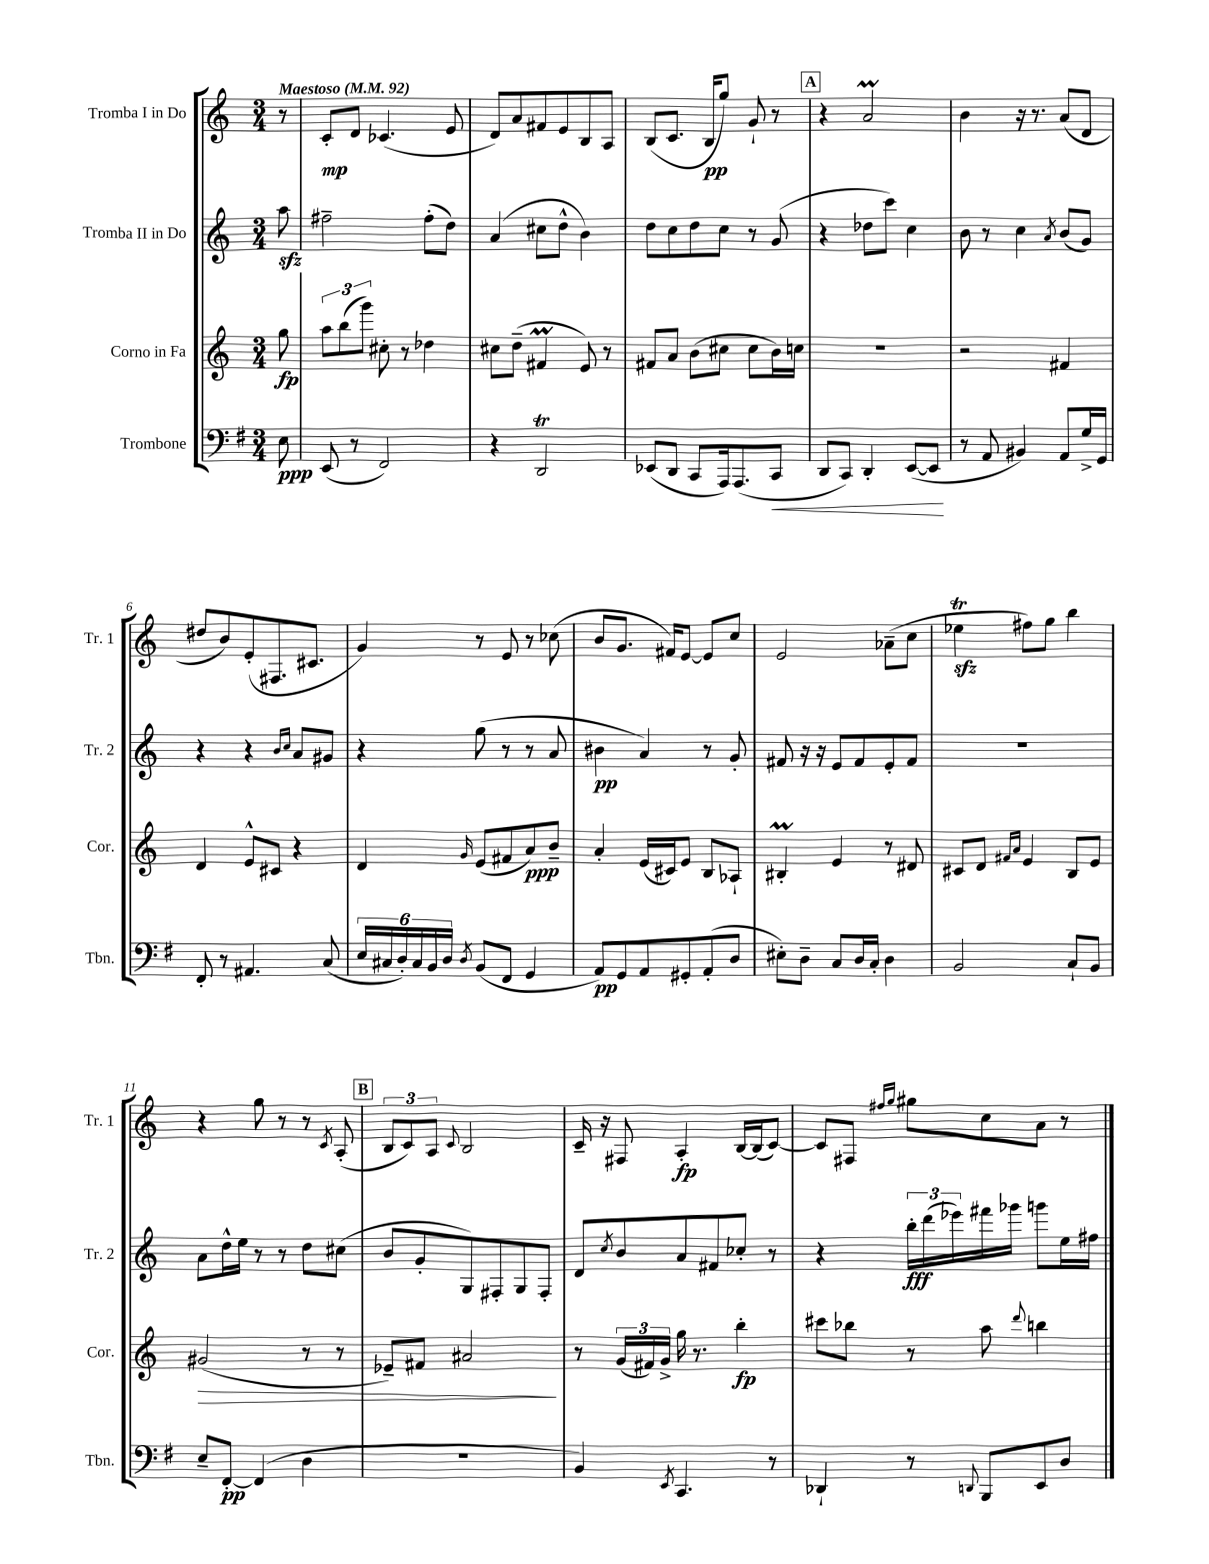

**kern	**kern	**kern	**kern
*staff4	*staff3	*staff2	*staff1
*clefF4	*clefG2	*clefG2	*clefG2
*k[f#]	*k[]	*k[]	*k[]
*M3/4	*M3/4	*M3/4	*M3/4
*MM92	*MM92	*MM92	*MM92
8E\	8gg\	8aa\	8r
=	=	=	=
(8EE/	12aa\L	2ff#~\	8c'/L
.	(12bb\	.	.
8r	.	.	8d/J
.	12ggg\J)	.	.
2FF#/)	8cc#'\	.	(4.c-/
.	8r	.	.
.	4dd-\	(8ff#'\L	.
.	.	8dd\J)	8e/
=	=	=	=
4r	8cc#\L	(4a/	8d/L)
.	(8dd~\J	.	8a/
2DD/	4f#/	8cc#\L	8f#/
.	.	8dd^^\J	8e/
.	8e/)	4b\)	8B/
.	8r	.	8A/J
=	=	=	=
(8EE-/L	8f#/L	8dd\L	(8B/L
8DD/J	8a/J	8cc\	8.c/J
8CC/L	(8b\L	8dd\	.
.	.	.	16B/LK
16AAA/k)	8cc#\J	8cc\J	8gg/J)
(8.AAA/	.	.	.
.	8cc#\L	8r	8g`/
8CC/J	16b\L)	(8g/	8r
.	16cc\JJ	.	.
=	=	=	=
8DD/L	2.r	4r	4r
8CC/J)	.	.	.
4DD'/	.	8dd-\L	2a/
.	.	8ccc\J)	.
([8EE/L	.	4cc\	.
8EE/]J	.	.	.
=	=	=	=
8r	2r	8b\	4b\
8AA/	.	8r	.
4BB#/)	.	4cc\	16r
.	.	.	8.r
.	.	8qa/	.
8AA/L	4f#/	(8b/L	(8a/L
16G^/L	.	8g/J)	8d/J
16GG/JJ	.	.	.
=	=	=	=
8FF#'/	4d/	4r	8dd#/L
8r	.	.	8b/)
4.AA#/	8e^^/L	4r	(8e'/
.	8c#/J	.	8.F#/
.	.	16qqb/LL	.
.	.	16qqcc/JJ	.
.	4r	8a/L	.
.	.	.	8.c#/J
(8C/	.	8g#/J	.
=	=	=	=
24E/LL	4d/	4r	4g/)
24C#/	.	.	.
24D'/)	.	.	.
24C#/	.	.	.
24BB/	.	.	.
24D/JJ	.	.	.
8qD/	16qqg/	.	.
(8BB/L	(8e/L	(8gg\	8r
8FF#/J	8f#/	8r	8e/
4GG/	8a/)	8r	8r
.	8b~/J	8a/	(8cc-\
=	=	=	=
8AA/L)	4a'/	4b#\	8b/L
8GG/	.	.	8.g/J
8AA/	(16e/LL	4a/)	.
.	16c#/J)	.	16f#/LK)
8GG#'/	8e/J	.	[8e/J
(8AA'/	8B/L	8r	8e/]L
8D/J	8A-`/J	8g'/	8cc/J
=	=	=	=
8E#'\L)	4B#'/	8f#/	2e/
8D~\J	.	16r	.
.	.	16r	.
8C/L	4e/	8e/L	.
16D/L	.	8f#/	.
16C'/JJ	.	.	.
4D\	8r	8e'/	(8a-~\L
.	8d#/	8f#/J	8cc\J
=	=	=	=
2BB/	8c#/L	2.r	4ee-\
.	8d/J	.	.
.	16qqf#/LL	.	.
.	16qqa/JJ	.	.
.	4e/	.	8ff#\L)
.	.	.	8gg\J
8C`/L	8B/L	.	4bb\
8BB/J	8e/J	.	.
=	=	=	=
8E~/L	(2g#/	8a\L	4r
[8FF#'/J	.	16dd^^\L	.
.	.	16ee\JJ	.
(4FF#/]	.	8r	8gg\
.	.	8r	8r
4D\	8r	8dd\L	8r
.	.	.	8qc/
.	8r	(8cc#\J	(8A'/
=	=	=	=
2.r	8e-~/L)	8b/L	12B/L
.	.	.	12c/)
.	8f#/J	8g'/	.
.	.	.	12A/J
.	.	.	8qqc/
.	2a#/	8G/)	2B/
.	.	8F#'/	.
.	.	8G/	.
.	.	8F#'/J	.
=	=	=	=
4BB/)	8r	8d/L	16c~/
.	.	.	16r
.	.	8qcc/	.
.	(24g/LL	8b/	8F#/
.	24f#/)	.	.
.	24g^/JJ	.	.
8qEE/	.	.	.
4.CC/	16gg\	8a/	4A'/
.	8.r	.	.
.	.	8f#/	.
.	4bb'\	8cc-'/J	[16B/LL
.	.	.	(16B/]J
8r	.	8r	[8c/J)
=	=	=	=
4DD-`/	8ccc#\L	4r	8c/]L
.	8bb-\J	.	8F#/J
.	.	.	16qqff#/LL
.	.	.	16qqgg/JJ
8r	8r	24bb'\LL	8gg#\L
.	.	(24ddd\	.
.	.	24eee-\)	.
8qqDD/	.	.	.
8BBB/L	8aa\	16fff#\	8cc\
.	.	16ggg-\JJ	.
.	8qqddd/	.	.
8EE/	4bb\	8ggg\L	8a\J
8D/J	.	16ee\L	8r
.	.	16ff#\JJ	.
==	==	==	==
*-	*-	*-	*-
